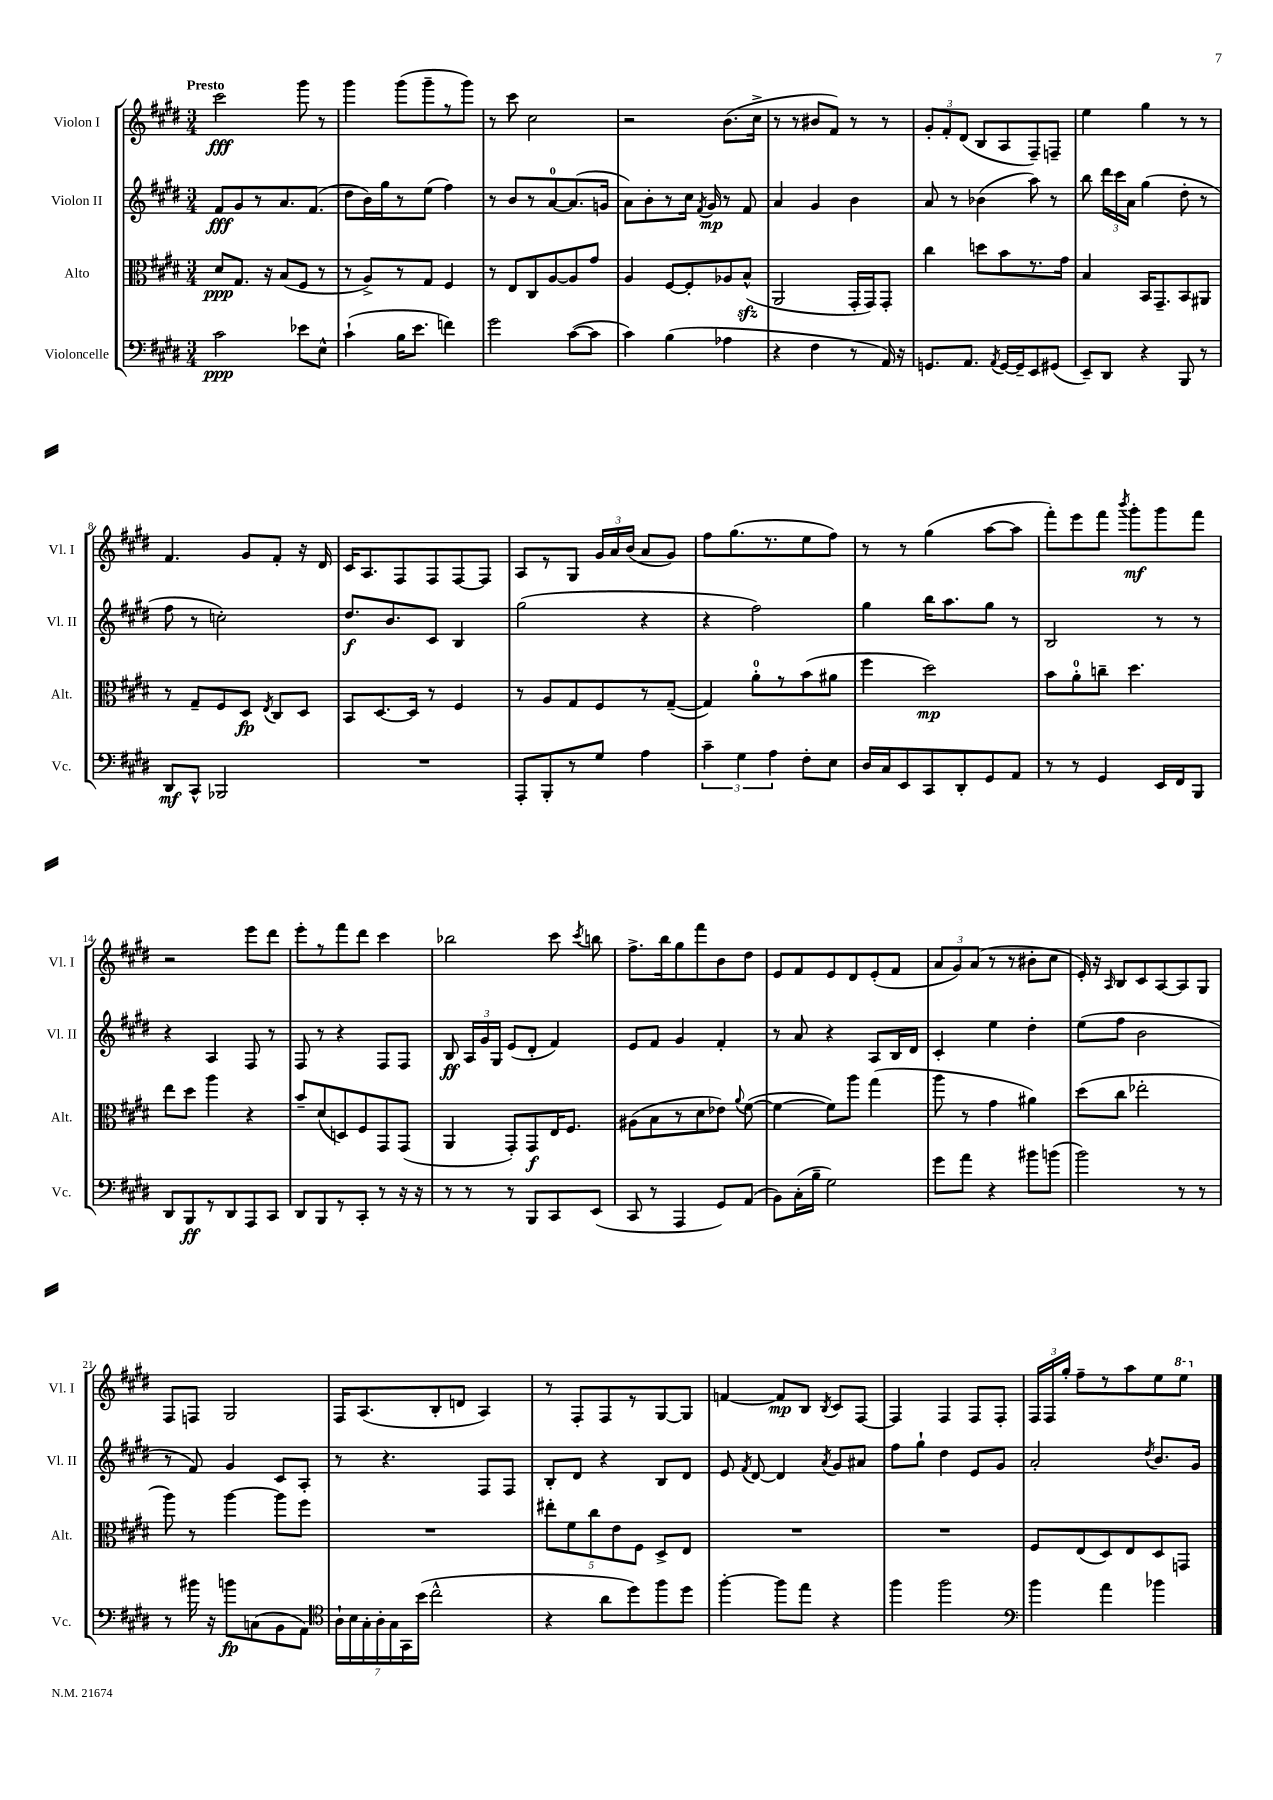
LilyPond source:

<<
\new StaffGroup <<
\new Staff = "s0" \with { instrumentName = "Violon I" shortInstrumentName = "Vl. I" } {
    \clef treble \key e \major \numericTimeSignature \time 3/4 \tempo "Presto"
    \autoBeamOff cis'''2\fff gis'''8 r8 |
    gis'''4 gis'''8[( gis'''8-- r8 gis'''8]) |
    r8 cis'''8 cis''2 |
    r2 b'8.[( cis''16]-> |
    r8 r8 bis'8[ fis'8]) r8 r8 |
    \tuplet 3/2 { gis'8[-. fis'8-. dis'8]( } b8[ a8 fis8--) f8]-- |
    e''4 gis''4 r8 r8 |
    fis'4. gis'8[ fis'8]-. r16 dis'16 |
    cis'16[ a8. fis8 fis8 fis8~ fis8] |
    a8[ r8 gis8] \tuplet 3/2 { gis'16[ a'16 b'16]( } a'8[ gis'8]) |
    fis''8[ gis''8.( r8. e''8 fis''8]) |
    r8 r8 gis''4( a''8[~ a''8] |
    fis'''8[-.) e'''8 fis'''8] \acciaccatura { b'''8 } gis'''8[-.\mf gis'''8 fis'''8] |
    r2 e'''8[ dis'''8] |
    e'''8[-. r8 fis'''8 dis'''8] cis'''4 |
    bes''2 cis'''8 \acciaccatura { cis'''8 } b''8 |
    fis''8.[-> b''16 gis''8 fis'''8 b'8 dis''8] |
    e'8[ fis'8 e'8 dis'8 e'8-.( fis'8] |
    \tuplet 3/2 { a'8[ gis'8) a'8]( } r8 r8 bis'8[-. cis''8] |
    e'16-.) r16 \grace { a16 } b8[ cis'8 a8~ a8 gis8] |
    fis8[ f8] gis2 |
    fis16[ a8.( b8-. d'8] a4) |
    r8 fis8[-. fis8 r8 gis8~ gis8] |
    f'4~ f'8[\mp b8] \acciaccatura { b8 } cis'8[ fis8]~ |
    fis4 fis4 fis8[ fis8]-. |
    \tuplet 3/2 { fis16[ fis16 gis''16]-. } fis''8[-- r8 a''8 e''8 \ottava #1 e'''8] \ottava #0 \bar "|." |
}
\new Staff = "s1" \with { instrumentName = "Violon II" shortInstrumentName = "Vl. II" } {
    \clef treble \key e \major \numericTimeSignature \time 3/4
    \autoBeamOff fis'8[\fff gis'8 r8 a'8. fis'8.]( |
    dis''8[ b'16) gis''16 r8 e''8]( fis''4) |
    r8 b'8[ r8 a'8-0~ a'8.( g'16] |
    a'8[) b'8-. r8 cis''16] \acciaccatura { fis'8 } gis'16\mp r8 fis'8 |
    a'4 gis'4 b'4 |
    a'8 r8 bes'4( a''8) r8 |
    b''8 \tuplet 3/2 { dis'''16[ cis'''16 a'16] } gis''4( dis''8-. r8 |
    fis''8 r8 c''2-.) |
    dis''8.[\f b'8. cis'8] b4 |
    gis''2( r4 |
    r4 fis''2) |
    gis''4 b''16[ a''8. gis''8] r8 |
    b2 r8 r8 |
    r4 a4 fis8 r8 |
    fis8 r8 r4 fis8[ fis8] |
    b8\ff \tuplet 3/2 { a16[ gis'16 gis16] } e'8[( dis'8]-. fis'4) |
    e'8[ fis'8] gis'4 fis'4-. |
    r8 a'8 r4 a8[ b16 dis'16] |
    cis'4-. e''4 dis''4-. |
    e''8[( fis''8] b'2 |
    r8 fis'8) gis'4 cis'8[ a8]-. |
    r8 r4. fis8[ fis8] |
    b8[-. dis'8] r4 b8[ dis'8] |
    e'8 \acciaccatura { fis'8 } dis'8~ dis'4 \acciaccatura { a'8 } gis'8[ ais'8] |
    fis''8[ gis''8]-! dis''4 e'8[ gis'8] |
    a'2-. \acciaccatura { dis''8 } b'8.[ gis'16] \bar "|." |
}
\new Staff = "s2" \with { instrumentName = "Alto" shortInstrumentName = "Alt." } {
    \clef alto \key e \major \numericTimeSignature \time 3/4
    \autoBeamOff dis'8[\ppp gis8.] r16 b8[( fis8] r8 |
    r8 a8[->) r8 gis8] fis4 |
    r8 e8[ cis8 a8~ a8 gis'8] |
    a4 fis8[~ fis8-. aes8 b8]-^\sfz( |
    a,2 gis,16[-. gis,16) gis,8]-. |
    cis''4 d''8[ b'8 r8. gis'16] |
    b4 b,16[ gis,8.-- b,8 ais,8] |
    r8 gis8[-- fis8 dis8]\fp \acciaccatura { e8 } cis8[ dis8] |
    b,8[ dis8.~ dis16] r8 fis4 |
    r8 a8[ gis8 fis8 r8 gis8]~--( |
    gis4) a'8[-0-. r8 b'8( ais'8] |
    fis''4 dis''2\mp) |
    b'8[ a'8-0-. c''8]-- dis''4. |
    e''8[ dis''8] a''4 r4 |
    b'8[-- dis'8( d8) fis8 gis,8 gis,8]( |
    a,4 gis,8[-.) gis,8\f e16 fis8.] |
    ais8[( b8 r8 dis'8 ees'8]) \appoggiatura { a'8 } fis'8~( |
    fis'4~ fis'8[) a''8] gis''4( |
    a''8 r8 gis'4 ais'4) |
    dis''8[( cis''8] ees''2-. |
    a''8) r8 a''4~ a''8[ fis''8] |
    R2. |
    \tuplet 5/4 { eis''8[-. fis'8 cis''8 e'8 fis8] } dis8[-> e8] |
    R2. |
    R2. |
    fis8[ e8( dis8) e8 dis8 g,8] \bar "|." |
}
\new Staff = "s3" \with { instrumentName = "Violoncelle" shortInstrumentName = "Vc." } {
    \clef bass \key e \major \numericTimeSignature \time 3/4
    \autoBeamOff cis'2\ppp ees'8[ e8]-^ |
    cis'4-!( b16[ e'8.] f'4) |
    gis'2 cis'8[~( cis'8] |
    cis'4) b4( aes4 |
    r4 fis4 r8 a,16) r16 |
    g,8.[ a,8.] \acciaccatura { a,8 } g,16[~ g,16-- e,8 gis,8]( |
    e,8[--) dis,8] r4 b,,8 r8 |
    dis,8[\mf cis,8]-^ bes,,2 |
    R2. |
    a,,8[-. b,,8-. r8 gis8] a4 |
    \tuplet 3/2 { cis'4-- gis4 a4 } fis8[-. e8] |
    dis16[ cis16 e,8 cis,8 dis,8-. gis,8 a,8] |
    r8 r8 gis,4 e,16[ fis,16 b,,8] |
    dis,8[ b,,8\ff r8 dis,8 a,,8 cis,8] |
    dis,8[ b,,8 r8 cis,8]-. r8 r16 r16 |
    r8 r8 r8 b,,8[ cis,8 e,8]( |
    cis,8 r8 a,,4 gis,8[) a,8]( |
    b,8[) cis16-.( b16]-- gis2) |
    gis'8[ a'8] r4 bis'8[ b'8]( |
    b'2) r8 r8 |
    r8 bis'16 r16 b'8[\fp c8( b,8 a,8]) |
    \clef tenor \tuplet 7/4 { a16[-! b16 gis16-. a16-. gis16 gis,16 b'16]( } cis''2-^ |
    r4 a'8[ dis''8) fis''8 dis''8] |
    fis''4~-. fis''8[ e''8] r4 |
    fis''4 fis''2 |
    \clef bass b'4 a'4 bes'4 \bar "|." |
}
>>
>>
